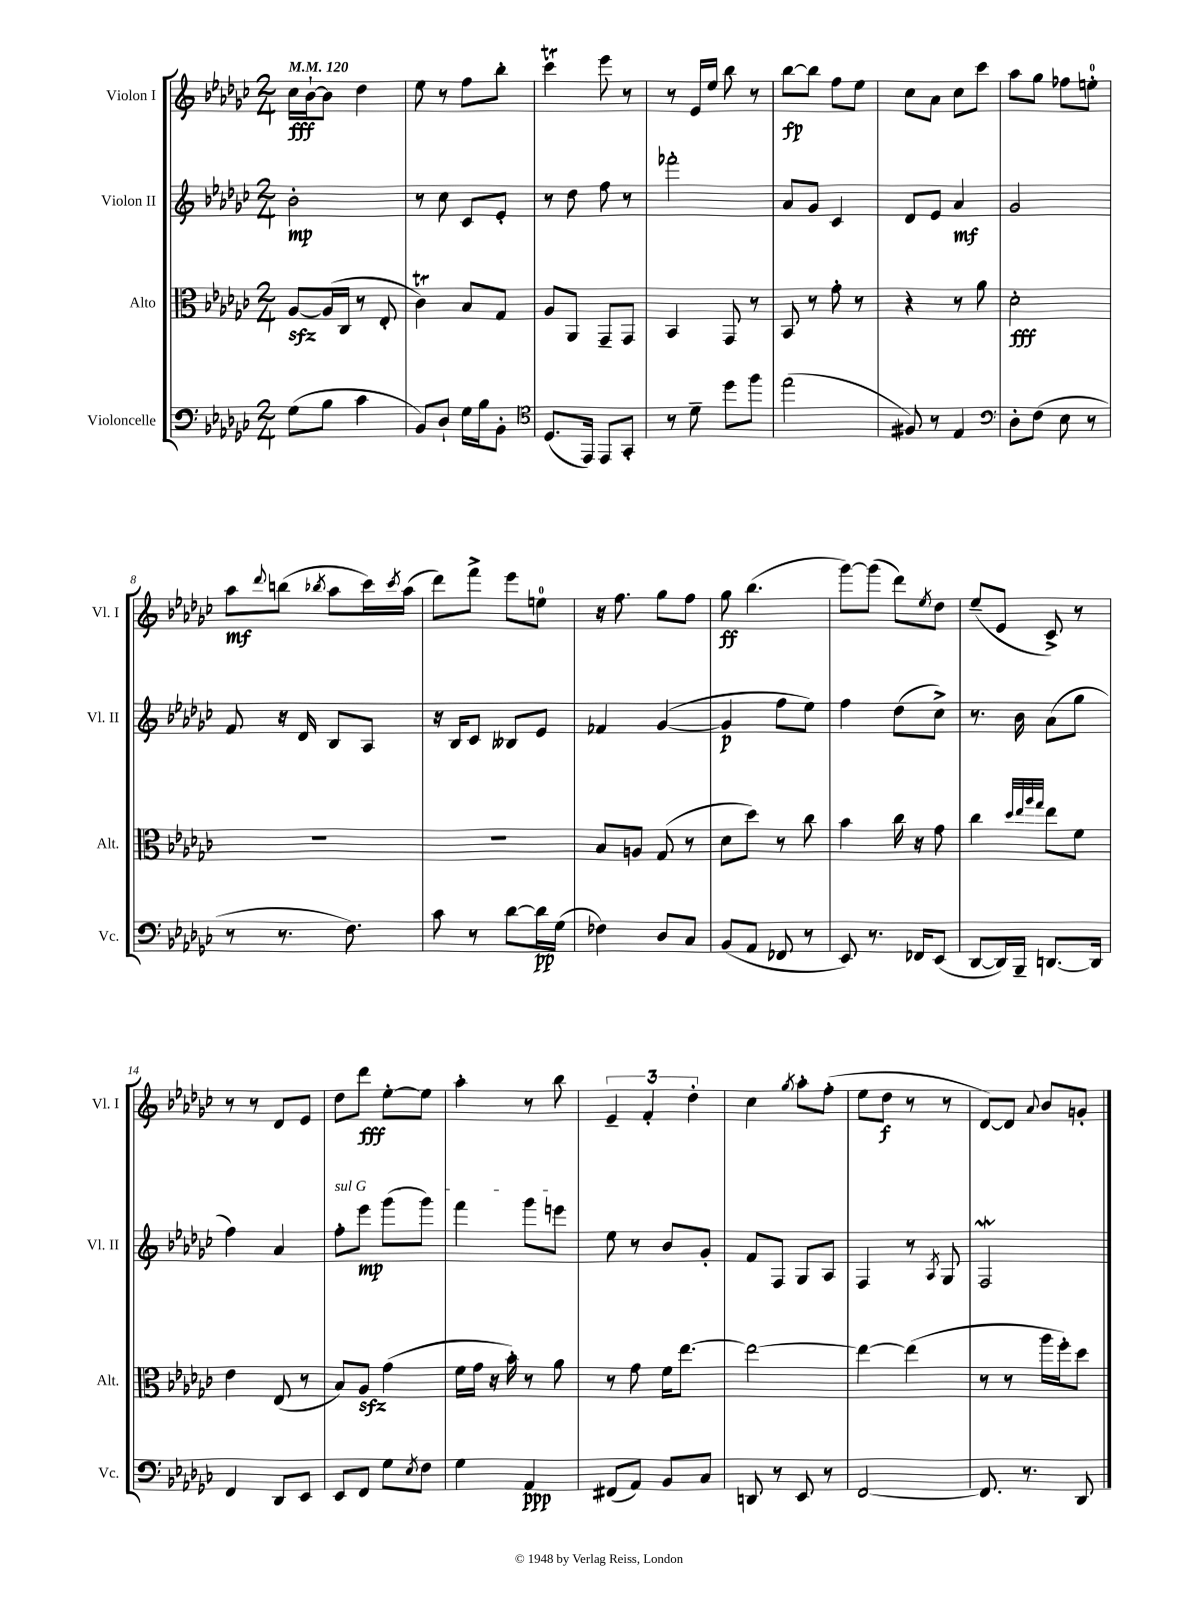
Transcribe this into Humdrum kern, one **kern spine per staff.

**kern	**kern	**kern	**kern
*staff4	*staff3	*staff2	*staff1
*clefF4	*clefC3	*clefG2	*clefG2
*k[b-e-a-d-g-c-]	*k[b-e-a-d-g-c-]	*k[b-e-a-d-g-c-]	*k[b-e-a-d-g-c-]
*M2/4	*M2/4	*M2/4	*M2/4
*MM120	*MM120	*MM120	*MM120
(8G-	[8A-	2b-'	16cc-
.	.	.	[16b-`
8B-	(16A-]	.	8b-]
.	16C-	.	.
4c-	8r	.	4dd-
.	8E-'	.	.
=	=	=	=
8BB-)	4c-)	8r	8ee-
8D-`	.	8cc-	8r
16G-	8B-	8c-	8ff
16B-	.	.	.
8BB-'	8G-	8e-'	8bb-'
=	=	=	=
*clefC4	*	*	*
(8.D-	8A-	8r	4ccc-
.	8AA-	8dd-	.
16EE-)	.	.	.
8EE-	8GG-~	8ff	8eee-
8GG-'	8GG-	8r	8r
=	=	=	=
8r	4BB-	2fff-'	8r
8d-~	.	.	16e-
.	.	.	16ee-
8dd-	8GG-	.	8bb-
8ff	8r	.	8r
=	=	=	=
(2ee-	8BB-	8a-	[8bb-
.	8r	8g-	8bb-]
.	8g-'	4c-	8ff
.	8r	.	8ee-
=	=	=	=
8F#)	4r	8d-	8cc-
8r	.	8e-	8a-
4E-	8r	4a-	8cc-
.	8a-	.	8ccc-
=	=	=	=
*clefF4	*	*	*
8D-'	2d-'	2g-	8aa-
(8F	.	.	8gg-
8E-	.	.	8ff-
8r	.	.	8ee'
=	=	=	=
8r	2r	8f	8aa-
.	.	.	8qqddd-
8.r	.	16r	(8bb
.	.	16d-	.
.	.	.	8qbb-
.	.	8B-	8aa-
8.F)	.	.	.
.	.	8A-	16ccc-)
.	.	.	8qccc-
.	.	.	(16aa-
=	=	=	=
8c-	2r	16r	8ddd-)
.	.	16B-	.
8r	.	8c-	8fff^
[8d-	.	8B--	8eee-
16d-]	.	8e-	8ee
(16G-	.	.	.
=	=	=	=
4F-)	8B-	4f-	16r
.	.	.	8.ff
.	8A	.	.
8D-	(8G-	([4g-	8gg-
8C-	8r	.	8ff
=	=	=	=
(8BB-	8d-	4g-]	8gg-
8AA-	8dd-)	.	(4.bb-
8FF-	8r	8ff	.
8r	8cc-	8ee-)	.
=	=	=	=
8EE-)	4b-	4ff	[8ggg-)
8.r	.	.	(8ggg-]
.	16cc-	(8dd-	8ddd-)
16FF-	16r	.	.
.	.	.	8qee-
(8EE-	8g-	8cc-^)	8dd-
=	=	=	=
[8DD-	4cc-	8.r	(8ee-~
16DD-])	.	.	8e-
16BBB-~	.	16b-	.
.	32qqdd-	.	.
.	32qqee-	.	.
.	32qqaa-	.	.
.	32qqgg-	.	.
[8.DD	8ee-	(8a-	8c-^)
.	8f	8gg-	8r
16DD]	.	.	.
=	=	=	=
4FF	4e-	4ff)	8r
.	.	.	8r
8DD-	(8E-	4a-	8d-
8EE-	8r	.	8e-
=	=	=	=
8EE-	8B-)	8ff'	8dd-
8FF	8A-	8eee-	8ddd-
8G-	(4g-	(8ggg-	[8ee-'
8qE-	.	.	.
8F	.	8ggg-)	8ee-]
=	=	=	=
4G-	16f	4fff	4aa-'
.	16g-	.	.
.	16r	.	.
.	16b-')	.	.
4AA-	8r	8ggg-	8r
.	8a-	8eee	8bb-
=	=	=	=
(8FF#	8r	8ee-	6e-~
8AA-)	8g-	8r	.
.	.	.	6f'
8BB-	16f	8b-	.
.	[8.ee-	.	.
.	.	.	6dd-'
8C-	.	8g-'	.
=	=	=	=
8DD	2ee-_	8f	4cc-
8r	.	8F	.
.	.	.	8qgg-
8EE-	.	8G-	8aa-'
8r	.	8A-	(8ff'
=	=	=	=
[2FF	4ee-_	4F	8ee-
.	.	.	8dd-
.	(4ee-]	8r	8r
.	.	8qA-	.
.	.	8G-	8r
=	=	=	=
8.FF]	8r	2F	[8d-)
.	8r	.	8d-]
8.r	.	.	.
.	.	.	8qqa-
.	16aa-	.	8b-
.	16ff')	.	.
8DD-	8dd-	.	8g'
==	==	==	==
*-	*-	*-	*-
